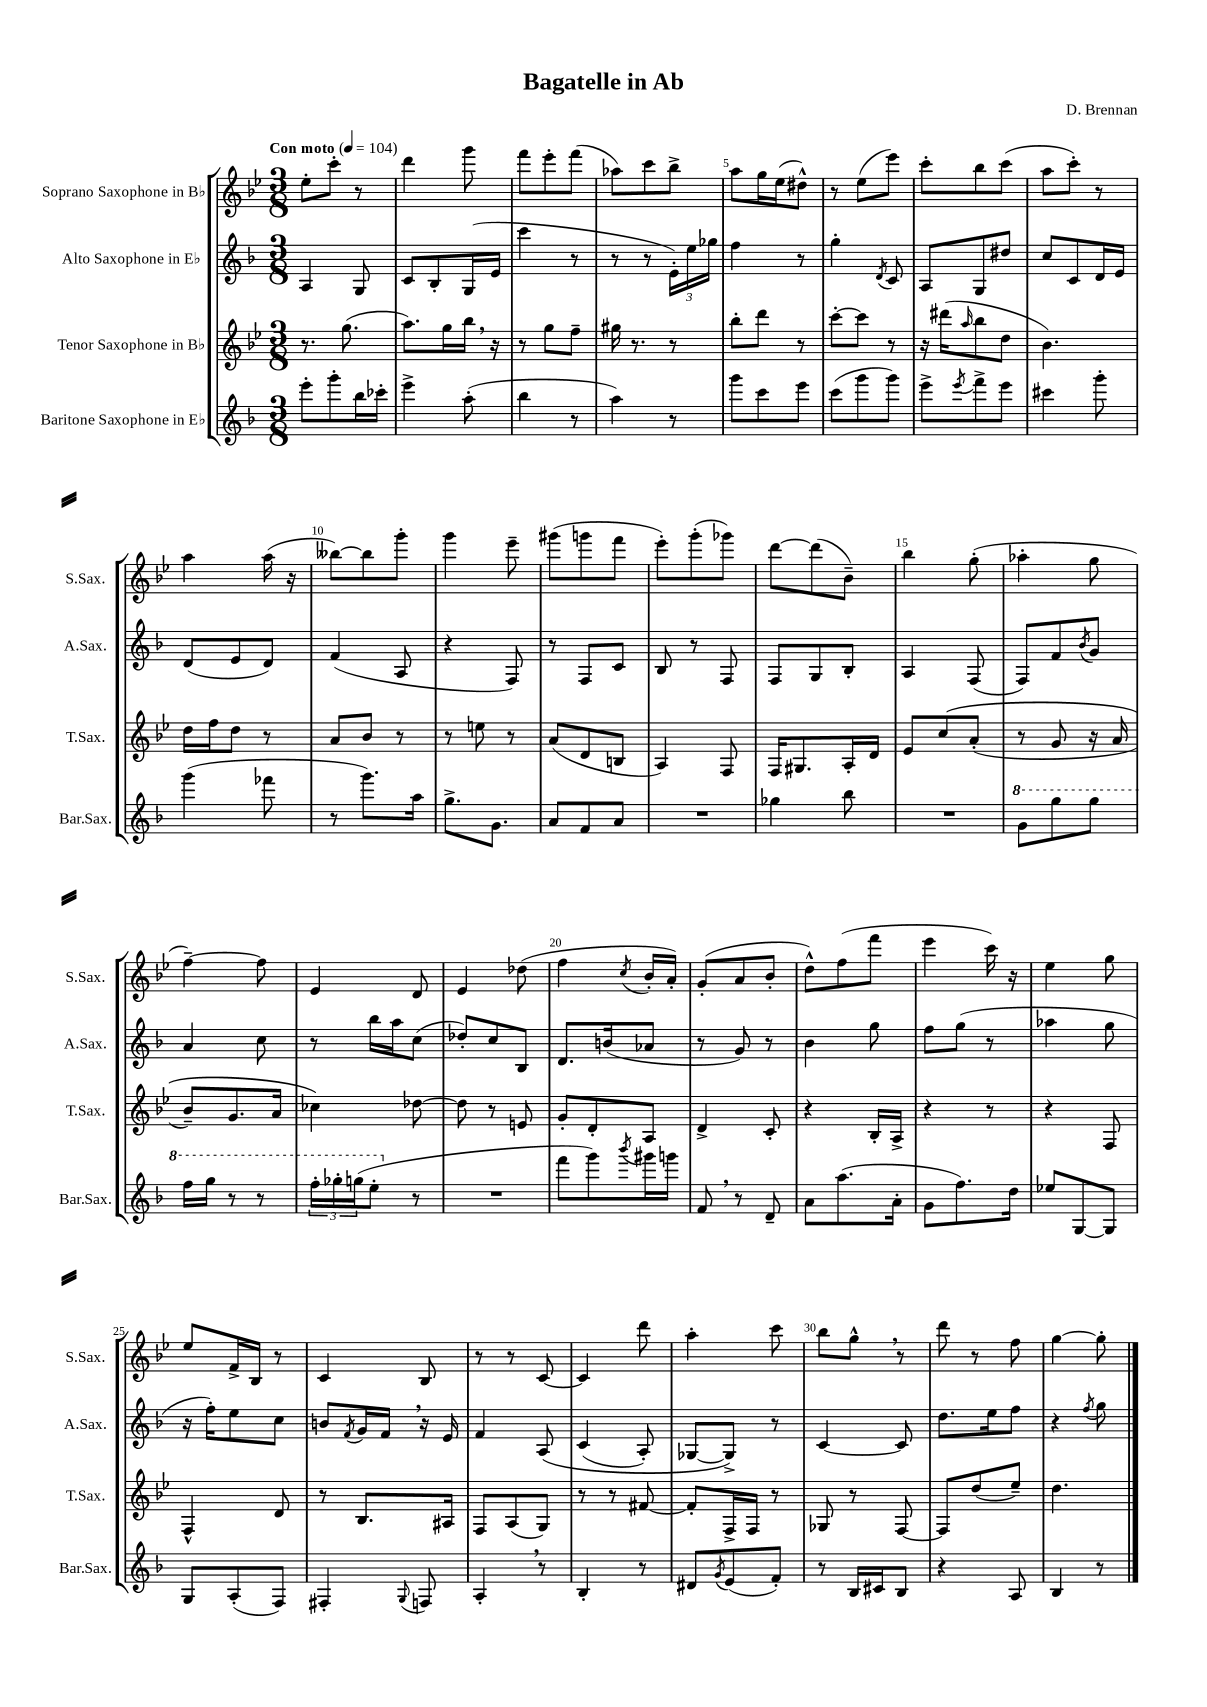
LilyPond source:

\header { title = "Bagatelle in Ab" composer = "D. Brennan" }
<<
\new StaffGroup <<
\new Staff = "s0" \with { instrumentName = "Soprano Saxophone in Bb" shortInstrumentName = "S.Sax." } {
    \clef treble \key bes \major \numericTimeSignature \time 3/8 \tempo "Con moto" 4 = 104
    ees''8-. c'''8-. r8 |
    d'''4 g'''8 |
    f'''8 ees'''8-. f'''8( |
    aes''8) c'''8 bes''8-> |
    a''8 g''16 ees''16( dis''8-^) |
    r8 ees''8( ees'''8) |
    c'''8-. bes''8 c'''8( |
    a''8 c'''8-.) r8 |
    a''4 a''16( r16 |
    beses''8~) beses''8 g'''8-. |
    g'''4 ees'''8-- |
    gis'''8( g'''8 f'''8 |
    ees'''8-.) g'''8-.( ges'''8) |
    d'''8~ d'''8( bes'8--) |
    bes''4 g''8-.( |
    aes''4-. g''8 |
    f''4~--) f''8 |
    ees'4 d'8 |
    ees'4 des''8( |
    f''4 \acciaccatura { c''8 } bes'16-. a'16-.) |
    g'8-.( a'8 bes'8-. |
    d''8-^) f''8( f'''8 |
    ees'''4 c'''16) r16 |
    ees''4 g''8 |
    ees''8 f'16-> bes16 r8 |
    c'4 bes8 |
    r8 r8 c'8~ |
    c'4 d'''8 |
    a''4-. c'''8 |
    bes''8 g''8-^ \breathe r8 |
    d'''8 r8 f''8 |
    g''4~ g''8-. \bar "|." |
}
\new Staff = "s1" \with { instrumentName = "Alto Saxophone in Eb" shortInstrumentName = "A.Sax." } {
    \clef treble \key f \major \numericTimeSignature \time 3/8
    a4 g8 |
    c'8 bes8-. g16( e'16 |
    c'''4 r8 |
    r8 r8 \tuplet 3/2 { e'16-.) e''16 ges''16 } |
    f''4 r8 |
    g''4-. \acciaccatura { d'8 } c'8 |
    a8 g8 dis''8 |
    c''8 c'8 d'16 e'16 |
    d'8( e'8 d'8) |
    f'4( a8 |
    r4 f8) |
    r8 f8 c'8 |
    bes8 r8 f8 |
    f8 g8 bes8-. |
    a4 f8( |
    f8) f'8 \acciaccatura { bes'8 } g'8 |
    a'4 c''8 |
    r8 bes''16 a''16 c''8( |
    des''8-.) c''8 bes8 |
    d'8. b'16( aes'8 |
    r8 g'8) r8 |
    bes'4 g''8 |
    f''8 g''8( r8 |
    aes''4 g''8 |
    r16 f''16-.) e''8 c''8 |
    b'8 \acciaccatura { f'8 } g'16 f'16 \breathe r16 e'16 |
    f'4 a8\( |
    c'4( a8-.) |
    ges8~ ges8->\) r8 |
    c'4~ c'8 |
    d''8. e''16 f''8 |
    r4 \acciaccatura { f''8 } g''8 \bar "|." |
}
\new Staff = "s2" \with { instrumentName = "Tenor Saxophone in Bb" shortInstrumentName = "T.Sax." } {
    \clef treble \key bes \major \numericTimeSignature \time 3/8
    r8. g''8.( |
    a''8.) g''16 bes''16 \breathe r16 |
    r8 g''8 f''8-- |
    gis''16 r8. r8 |
    bes''8-. d'''8 r8 |
    c'''8~-. c'''8 r8 |
    r16 dis'''16( \grace { a''16 } bes''8 d''8 |
    bes'4.) |
    d''16 f''16 d''8 r8 |
    a'8 bes'8 r8 |
    r8 e''8 r8 |
    a'8( d'8 b8 |
    a4) f8 |
    f16 gis8. a16-. d'16 |
    ees'8 c''8\( a'8-.( |
    r8 g'8 r16 a'16 |
    bes'8--) g'8. a'16 |
    ces''4\) des''8~ |
    des''8 r8 e'8 |
    g'8-. d'8-. a8 |
    d'4-> c'8-. |
    r4 bes16-. a16-> |
    r4 r8 |
    r4 f8 |
    f4-^ d'8 |
    r8 bes8. ais16 |
    f8 a8( g8) |
    r8 r8 fis'8~ |
    fis'8-. f16-> f16 r8 |
    ges8 r8 f8~ |
    f8 d''8( ees''8--) |
    d''4. \bar "|." |
}
\new Staff = "s3" \with { instrumentName = "Baritone Saxophone in Eb" shortInstrumentName = "Bar.Sax." } {
    \clef treble \key f \major \numericTimeSignature \time 3/8
    e'''8-. g'''8-. bes''16 ces'''16-. |
    e'''4-> a''8-.( |
    bes''4 r8 |
    a''4) r8 |
    g'''8 c'''8 e'''8 |
    c'''8( g'''8 g'''8) |
    e'''8-> \acciaccatura { e'''8 } f'''8-> e'''8 |
    cis'''4 g'''8-. |
    g'''4( fes'''8 |
    r8 g'''8.) a''16 |
    g''8.-> g'8. |
    a'8 f'8 a'8 |
    R4. |
    ges''4 bes''8 |
    R4. |
    \ottava #1 g''8 g'''8 g'''8 |
    f'''16 g'''16 r8 r8 |
    \tuplet 3/2 { f'''16-. ges'''16-. g'''16( } e'''8-. \ottava #0 r8 |
    R4. |
    f'''8 g'''8) \acciaccatura { bes'''8 } gis'''16 g'''16 |
    f'8 \breathe r8 d'8-- |
    a'8 a''8.( a'16-. |
    g'8 f''8.) d''16 |
    ees''8 g8~ g8 |
    g8 a8-.( f8) |
    fis4-. \appoggiatura { g8 } f8 |
    a4-. \breathe r8 |
    bes4-. r8 |
    dis'8 \acciaccatura { g'8 } e'8( f'8-.) |
    r8 bes16 cis'16 bes8 |
    r4 a8 |
    bes4 r8 \bar "|." |
}
>>
>>
\layout { \context { \Score \override BarNumber.break-visibility = ##(#f #t #t) barNumberVisibility = #(every-nth-bar-number-visible 5) } }
